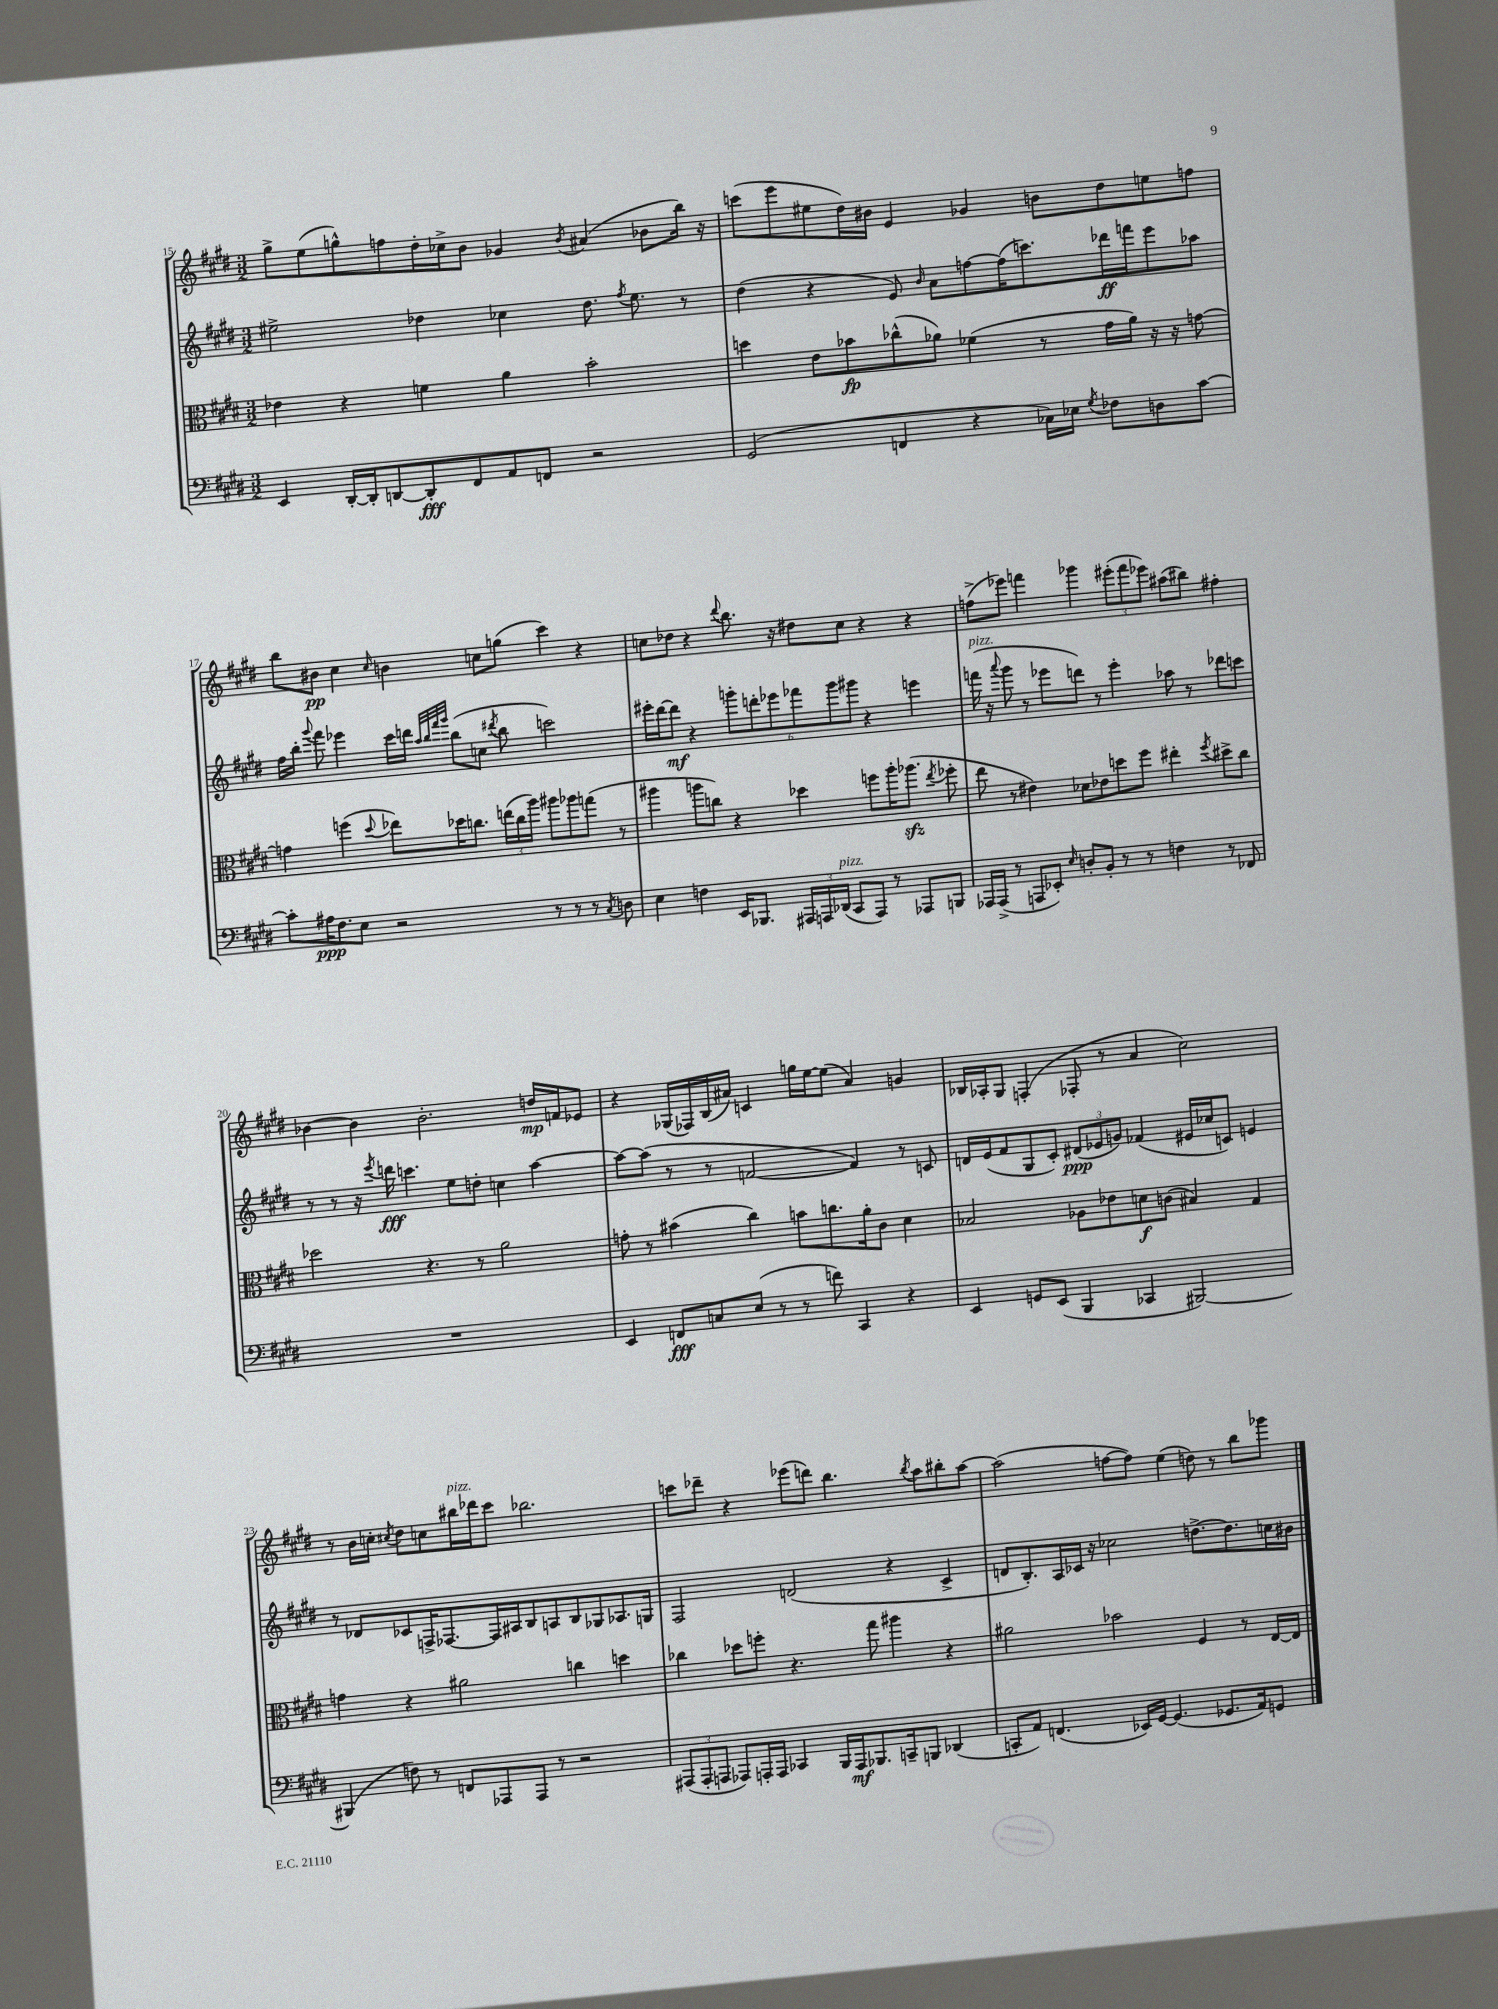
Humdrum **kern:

**kern	**kern	**kern	**kern
*staff4	*staff3	*staff2	*staff1
*clefF4	*clefC3	*clefG2	*clefG2
*k[f#c#g#d#]	*k[f#c#g#d#]	*k[f#c#g#d#]	*k[f#c#g#d#]
*M3/2	*M3/2	*M3/2	*M3/2
4EE/	4e-\	2ee#^\	8gg#^\L
.	.	.	(8ee\
[16DD#'/LL	4r	.	8gg^^\)
16DD#'/]J	.	.	.
[8DD/	.	.	8ff\
8DD'/]	4f\	4dd-\	16dd#'\L
.	.	.	16cc-^\J
8FF#/	.	.	8b\J
8AA/	4a\	4cc-\	4g-/
8FF/J	.	.	.
.	.	.	8qb/
2r	2b'\	8.dd-\	(4a#/
.	.	8qff#/	.
.	.	8.ee#\	.
.	.	.	8b-\L
.	.	8r	16bb\Jk)
.	.	.	16r
=	=	=	=
(2GG#/	4dd\	(4dd#\	(8ccc\L
.	.	.	8eee\
.	8e\L	4r	8ee#\
.	8b-\	.	16dd#\L)
.	.	.	16b#\JJ
4FF/	(8cc-^^\	8e/)	4e/
.	.	16qqb/	.
.	8a-\J)	8a\L	.
4r	(4f-\	[8ff\	4g-/
.	.	(16ff\]K	.
.	.	8.ccc\)	.
16C-\LL)	8r	.	8b\L
16E-\JJ	.	.	.
8qG#/	.	.	.
8F-\L	16g#\LL	16ddd-\L	8dd#\
.	16a-\JJ)	16fff\J	.
8D\	16r	8eee\	8ee\
.	16r	.	.
[8c#\J	[8g\	8aa-\J	8ff\J
=	=	=	=
8c#'\]L	4g\]	16ff#\LL	8bb\L
.	.	16bb'\JJ	.
.	.	8qqggg#/	.
16A#\K	.	8fff#\	8b#\J
8.F#\	.	.	.
.	(4ff\	4eee-\	4cc#\
8E\J	.	.	.
.	8qqdd#/	.	16qqcc#/
2r	8ee-\L)	16ccc#\LL	4b\
.	.	16ddd\JJ	.
.	.	32qqaa/LLL	.
.	.	32qqbb/	.
.	.	32qqfff#/	.
.	.	32qqggg#/JJJ	.
.	16dd-\K	(8bb\L	.
.	8.cc\J	.	.
.	.	8cc\J	8cc\L
.	.	8qddd#/	.
.	(24ee\LL	8bb\	(8gg\J
.	24cc\	.	.
.	24aa\JJ)	.	.
8r	8aa#\L	2ccc\)	4ccc#\)
8r	8aa-\	.	.
8r	(8gg\J	.	4r
8qC#/	.	.	.
8D\	8r	.	.
=	=	=	=
4E\	4aa#\	16eee#'\LL	8cc\L
.	.	[16ddd#\J	.
.	.	8ddd#\]J	8dd-\J
4F\	8aa\L	4r	4r
.	8cc\J)	.	.
.	.	.	8qqddd#/
16EE/LK	4r	12ggg'\L	8.bb\
8.BBB-/J	.	.	.
.	.	12ddd'\	.
.	.	12eee-\	.
.	.	.	16r
24AAA#/LL	4dd-\	12fff-\	8dd#\L
24AAA/	.	.	.
(24DD-/JJ	.	12ggg\	.
8CC#/L	.	.	8cc\J
.	.	12ggg#\J	.
8AAA/J)	8ff\L	4r	4r
8r	16aa'\K	.	.
.	(8.aa-\J	.	.
8AAA-/L	.	4eee\	4r
.	8qee/	.	.
8BBB/J	8ff-'\	.	.
=	=	=	=
16AAA-/LL	8ee\	(16fff\	(8ff^\L
(16AAA-^/JJ	.	16r	.
.	.	8qqaaa/	.
8r	8r	8ggg#\	8eee-\J)
8AAA/L	4e#\)	8r	4fff\
8EE-'/J)	.	8eee-\L	.
16qqE/	.	.	.
8D'/L	8d-\L	8ddd\J)	4ggg-\
8BB'/J	8e-\	8r	.
8r	8dd\	4eee-'\	(12eee#'\L
.	.	.	12fff\
8r	8ff#\J	.	.
.	.	.	12eee-\J)
4F\	4ee#'\	8aa-\	(8aa#\L
.	.	8r	8bb#\J)
.	8qff#/	.	.
8r	8dd#^\L	8ddd-\L	4ff#'\
8FF-/	8cc#\J	8ccc\J	.
=	=	=	=
1.r	2dd-\	8r	[4b-\
.	.	8r	.
.	.	16r	4b-\]
.	.	8qeee/	.
.	.	16ddd\	.
.	.	4.ccc\	.
.	4.r	.	2.b-'\
.	.	8ee\L	.
.	8r	8dd'\J	.
.	2a\	4cc\	.
.	.	[4aa\	16dd/LL
.	.	.	16f/J
.	.	.	8e-/J
=	=	=	=
4EE/	8g'\	8aa\_L	4r
.	8r	(8aa\]J	.
8FF/L	(4b#\	8r	(16G-/LL
.	.	.	16F-/)
8C/	.	8r	(16B/
.	.	.	16a#/JJ)
(8E/J	4cc#\)	[2f/	4c/
8r	.	.	.
8r	8b\L	.	16gg\LL
.	.	.	[16ee\J
8f\)	8.cc\	.	(8ee\]J
4CC#/	.	4f/])	4a#/)
.	16a'\k	.	.
.	8c#\J	.	.
4r	4d#\	8r	4g/
.	.	8c/	.
=	=	=	=
4EE/	2B-/	16d/LL	16B-/LL
.	.	(16e/J	16A-'/J
.	.	8f#/	8G#/J
8GG/L	.	8G#/	(4F'/
(8EE/J	.	8c#'/J)	.
4BBB/	8A-\L	(12d#/L	8F-'/
.	.	12e-/	.
.	8e-\	.	8r
.	.	12g/J)	.
4CC-/	8d\	(4f-/	4a/
.	(8c\J	.	.
[2BBB#/)	4B#/)	16e#/LL	2cc#\)
.	.	16cc-/J	.
.	.	8c/J)	.
.	4G#/	4e/	.
=	=	=	=
(4BBB#/]	4g\	8r	8r
.	.	8d-/L	16b\LL
.	.	.	16cc'\JJ
.	.	.	8qcc#/
8F\)	4r	8c-/	8dd#\L
8r	.	16F^/K	8cc\
.	.	[8.F-/	.
8FF/L	2a#\	.	16bb#\L
.	.	.	16ddd-\J
8AAA-/	.	16F-/]L	8ccc#\J
.	.	16A#/J	.
8AAA-/J	.	8B/	2.bb-\
8r	.	8A/	.
2r	4cc\	8B/	.
.	.	8G-/	.
.	4dd\	8.A-/	.
.	.	16G/Jk	.
=	=	=	=
(12AAA#/L	4cc-\	2F#/	8ccc\L
12AAA#'/	.	.	.
.	.	.	8ddd-~\J
12AAA/J	.	.	.
8AAA-/L)	8dd-\L	.	4r
16AAA'/L	8ff'\J	.	.
16AAA/JJ	.	.	.
4CC-/	4.r	(2d/	(8eee-\L
.	.	.	8ddd\J)
16BBB/LL	.	.	4.bb\
16AAA/J	.	.	.
8.BBB-/	8gg#\	.	.
.	4aa#\	4r	.
16CC~/k	.	.	.
.	.	.	8qbb/
8BBB/J	.	.	8aa\L
(4DD-/	4r	4c#^/	8bb#'\
.	.	.	[8aa\J
=	=	=	=
8CC'/L	2a#\	8d/L	(2aa\]
8AA/J)	.	8.B'/)	.
(4.FF/	.	.	.
.	.	16A/L	.
.	.	16c-/JJ	.
.	.	16r	.
.	2b-\	2cc-\	[8ff\L
16EE-/LL)	.	.	8ff\]J)
[16GG#/JJ	.	.	.
(4.GG#/]	.	.	(4ee\
.	4F#/	[8.dd^\L	8dd\)
8.GG-/L	.	.	8r
.	.	8.dd\]	.
.	8r	.	8bb\L
16AA/k)	.	.	.
8GG/J	[16E/LL	16cc\L	8ggg-\J
.	16E/]JJ	16b#\JJ	.
==	==	==	==
*-	*-	*-	*-
